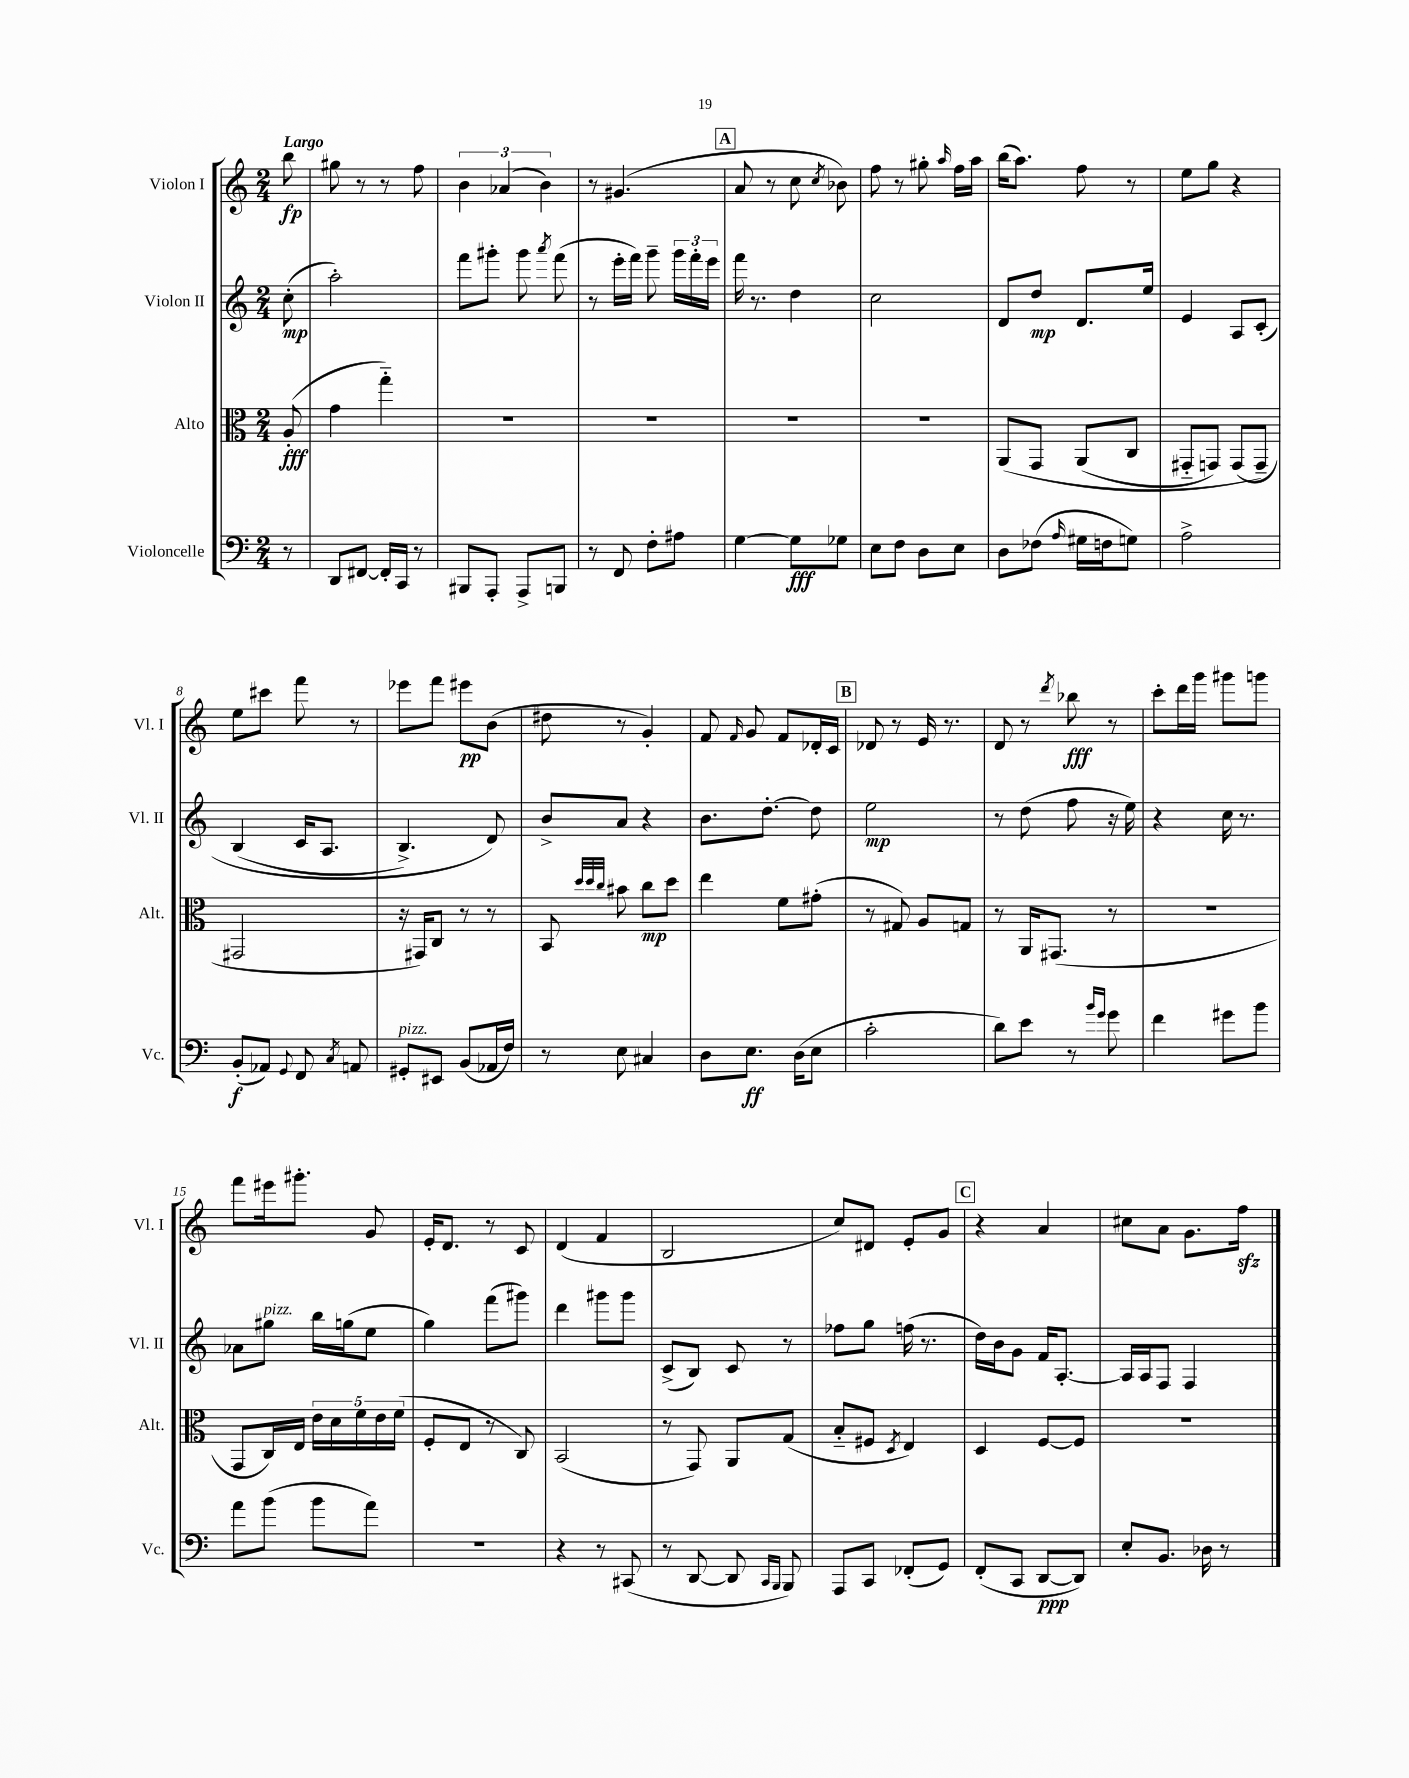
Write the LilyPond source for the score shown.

<<
\new StaffGroup <<
\new Staff = "s0" \with { instrumentName = "Violon I" shortInstrumentName = "Vl. I" } {
    \clef treble \key c \major \numericTimeSignature \time 2/4 \partial 8 \tempo "Largo"
    \autoBeamOff b''8\fp |
    gis''8 r8 r8 f''8 |
    \tuplet 3/2 { b'4 aes'4( b'4) } |
    r8 gis'4.( |
    \mark \markup { \box "A" } a'8 r8 c''8 \acciaccatura { c''8 } bes'8) |
    f''8 r8 gis''8-. \grace { a''16 } f''16[ a''16] |
    b''16[( a''8.]) f''8 r8 |
    e''8[ g''8] r4 |
    e''8[ cis'''8] f'''8 r8 |
    ees'''8[ f'''8] eis'''8[\pp b'8]( |
    dis''8 r8 g'4-.) |
    f'8 \grace { f'16 } g'8 f'8[ des'16-. c'16] |
    \mark \markup { \box "B" } des'8 r8 e'16 r8. |
    d'8 r8 \acciaccatura { d'''8 } bes''8\fff r8 |
    c'''8[-. d'''16 g'''16] gis'''8[ g'''8] |
    f'''8[ eis'''16 gis'''8.]-. g'8 |
    e'16[-. d'8.] r8 c'8 |
    d'4( f'4 |
    b2 |
    c''8[) dis'8] e'8[-. g'8] |
    \mark \markup { \box "C" } r4 a'4 |
    cis''8[ a'8] g'8.[ f''16]\sfz \bar "|." |
}
\new Staff = "s1" \with { instrumentName = "Violon II" shortInstrumentName = "Vl. II" } {
    \clef treble \key c \major \numericTimeSignature \time 2/4 \partial 8
    \autoBeamOff c''8-.\mp( |
    a''2-.) |
    f'''8[ gis'''8]-. gis'''8 \acciaccatura { a'''8 } f'''8( |
    r8 e'''16[-. f'''16]) g'''8-- \tuplet 3/2 { g'''16[ f'''16-. e'''16] } |
    \mark \markup { \box "A" } f'''16 r8. d''4 |
    c''2 |
    d'8[ d''8]\mp d'8.[ e''16] |
    e'4 a8[ c'8]-.\( |
    b4( c'16[ a8.] |
    b4.->) d'8\) |
    b'8[-> a'8] r4 |
    b'8.[ d''8.]~-. d''8 |
    \mark \markup { \box "B" } e''2\mp |
    r8 d''8( f''8 r16 e''16) |
    r4 c''16 r8. |
    aes'8[ gis''8]^\markup { \italic "pizz." } b''16[ g''16( e''8] |
    g''4) f'''8[( gis'''8]) |
    d'''4 gis'''8[ gis'''8] |
    c'8[->( b8]) c'8 r8 |
    fes''8[ g''8] f''16( r8. |
    \mark \markup { \box "C" } d''16[) b'16 g'8] f'16[ a8.]~-. |
    a16[ a16 f8] f4 \bar "|." |
}
\new Staff = "s2" \with { instrumentName = "Alto" shortInstrumentName = "Alt." } {
    \clef alto \key c \major \numericTimeSignature \time 2/4 \partial 8
    \autoBeamOff a8-.\fff( |
    g'4 g''4-_) |
    R2 |
    R2 |
    \mark \markup { \box "A" } R2 |
    R2 |
    a,8[\( g,8] a,8[( c8] |
    gis,8[-_ g,8]) g,8[( g,8]--\) |
    gis,2 |
    r16 gis,16[) c8] r8 r8 |
    b,8 \grace { d''32[ d''32 c''32] } bis'8 c''8[\mp d''8] |
    e''4 f'8[ gis'8]-.( |
    \mark \markup { \box "B" } r8 gis8) a8[ g8] |
    r8 a,16[ gis,8.]( r8 |
    R2 |
    g,8[ c16) e16] \tuplet 5/4 { e'16[ d'16 f'16 e'16 f'16]( } |
    f8[-. e8] r8 c8) |
    b,2( |
    r8 g,8) a,8[ g8]( |
    b8[-_ fis8] \acciaccatura { d8 } e4) |
    \mark \markup { \box "C" } d4 f8[~ f8] |
    r2 \bar "|." |
}
\new Staff = "s3" \with { instrumentName = "Violoncelle" shortInstrumentName = "Vc." } {
    \clef bass \key c \major \numericTimeSignature \time 2/4 \partial 8
    \autoBeamOff r8 |
    d,8[ fis,8]~ fis,16[-. c,16] r8 |
    bis,,8[ a,,8]-. a,,8[-> b,,8] |
    r8 f,8 f8[-. ais8] |
    \mark \markup { \box "A" } g4~ g8[\fff ges8] |
    e8[ f8] d8[ e8] |
    d8[ fes8]( \grace { a16 } gis16[ f16 g8]) |
    a2-> |
    b,8[-.\f( aes,8]) \appoggiatura { g,8 } f,8 \acciaccatura { c8 } a,8 |
    gis,8[-.^\markup { \italic "pizz." } eis,8] b,8[( aes,16 f16]) |
    r8 e8 cis4 |
    d8[ e8.]\ff d16[( e8] |
    \mark \markup { \box "B" } c'2-. |
    d'8[) e'8] r8 \grace { b'16[ g'16] } g'8 |
    f'4 gis'8[ b'8] |
    a'8[ b'8]( b'8[ a'8]) |
    R2 |
    r4 r8 cis,8( |
    r8 d,8~ d,8 \grace { c,16[ b,,16] } b,,8) |
    a,,8[ c,8] fes,8[-.( g,8]) |
    \mark \markup { \box "C" } f,8[-.( c,8] d,8[~\ppp d,8]) |
    e8[-. b,8.] des16 r8 \bar "|." |
}
>>
>>
